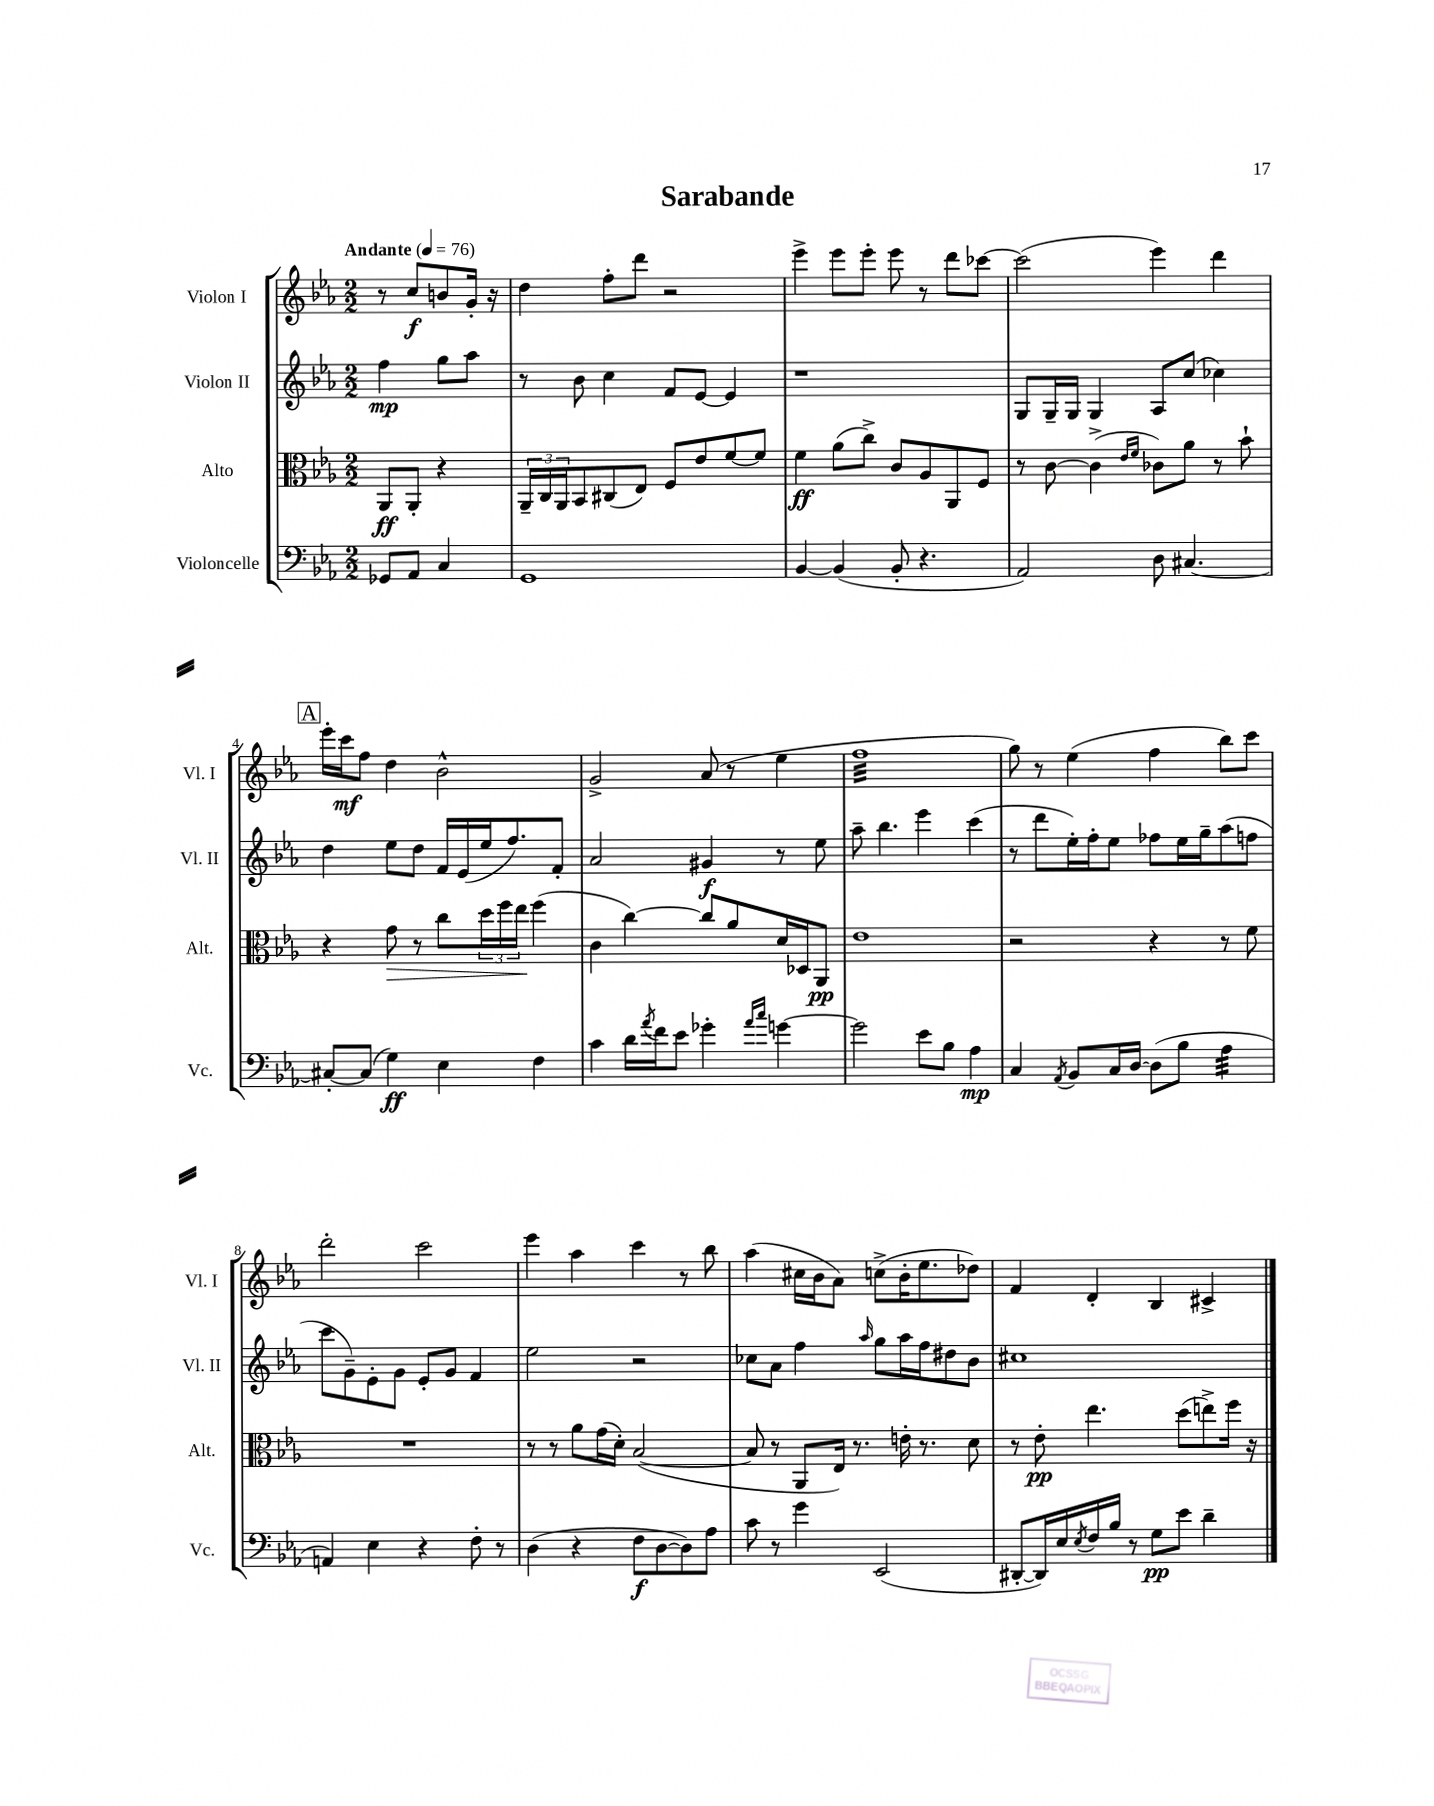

**kern	**kern	**kern	**kern
*staff4	*staff3	*staff2	*staff1
*clefF4	*clefC3	*clefG2	*clefG2
*k[b-e-a-]	*k[b-e-a-]	*k[b-e-a-]	*k[b-e-a-]
*M2/2	*M2/2	*M2/2	*M2/2
*MM76	*MM76	*MM76	*MM76
8GG-	8AA-	4ff	8r
8AA-	8AA-'	.	8cc
4C	4r	8gg	8b
.	.	8aa-	16g'
.	.	.	16r
=	=	=	=
1GG	24AA-~	8r	4dd
.	24C	.	.
.	24AA-	.	.
.	8BB-	8b-	.
.	(8C#	4cc	8ff'
.	8E-)	.	8ddd
.	8F	8f	2r
.	8e-	[8e-	.
.	[8f	4e-]	.
.	8f]	.	.
=	=	=	=
[4BB-	4f	1r	4eee-^
(4BB-]	(8a-	.	8eee-
.	8cc^)	.	8eee-'
8BB-'	8c	.	8eee-
4.r	8A-	.	8r
.	8AA-	.	8ddd
.	8F	.	[8ccc-
=	=	=	=
2AA-)	8r	8G	(2ccc-]
.	[8c	16G~	.
.	.	16G	.
.	(4c^]	4G	.
.	16qqe-	.	.
.	16qqf	.	.
8D	8c-)	8A-	4eee-)
[4.C#	8a-	(8cc	.
.	8r	4cc-)	4ddd
.	8b-`	.	.
=	=	=	=
8C#'_	4r	4dd	16eee-'
.	.	.	16ccc
(8C#]	.	.	8ff
4G)	8g	8ee-	4dd
.	8r	8dd	.
4E-	8cc	16f	2b-^^
.	.	(16e-	.
.	24dd	16ee-	.
.	24ff	.	.
.	.	8.ff)	.
.	24ee-	.	.
4F	(4ff	.	.
.	.	8f'	.
=	=	=	=
4c	4c	2a-	2g^
16d	[4cc)	.	.
8qa-	.	.	.
16f	.	.	.
8e-	.	.	.
4g-'	8cc]	4g#	(8a-
.	8a-	.	8r
16qqa-	.	.	.
16qqcc	.	.	.
[4g	16d	8r	4ee-
.	16D-	.	.
.	8AA-	8ee-	.
=	=	=	=
2g]	1e-	8aa-~	1ff
.	.	4.bb-	.
8e-	.	4eee-	.
8B-	.	.	.
4A-	.	(4ccc	.
=	=	=	=
4C	2r	8r	8gg)
.	.	8ddd	8r
8qAA-	.	.	.
8BB-	.	16ee-')	(4ee-
.	.	16ff'	.
16C	.	8ee-	.
[16D	.	.	.
(8D]	4r	8ff-	4ff
8B-	.	16ee-	.
.	.	16gg~	.
4A-	8r	(8aa-	8bb-)
.	8f	8ff	8ccc
=	=	=	=
4AA)	1r	8ccc	2ddd'
.	.	8g~)	.
4E-	.	8e-'	.
.	.	8g	.
4r	.	8e-'	2ccc
.	.	8g	.
8F'	.	4f	.
8r	.	.	.
=	=	=	=
(4D	8r	2ee-	4eee-
.	8r	.	.
4r	8a-	.	4aa-
.	(16g	.	.
.	16d')	.	.
8F	([2B-	2r	4ccc
[8D	.	.	.
8D])	.	.	8r
8A-	.	.	8bb-
=	=	=	=
8c	8B-]	8cc-	(4aa-
8r	8r	8a-	.
4g	8AA-	4ff	16cc#
.	.	.	16b-
.	16E-)	.	8a-)
.	8.r	.	.
.	.	16qqaa-	.
(2EE-	.	8gg	(8cc^
.	16e'	16aa-	16b-'
.	8.r	16ff	8.ee-
.	.	8dd#	.
.	8d	8b-	8dd-)
=	=	=	=
[8DD#'	8r	1cc#	4f
16DD#])	8e-'	.	.
16E-	.	.	.
8qE-	.	.	.
16F	4.ee-	.	4d'
16B-	.	.	.
8r	.	.	.
8G	.	.	4B-
8e-	(8dd	.	.
4d~	8ee^)	.	4c#^
.	16ff	.	.
.	16r	.	.
==	==	==	==
*-	*-	*-	*-
